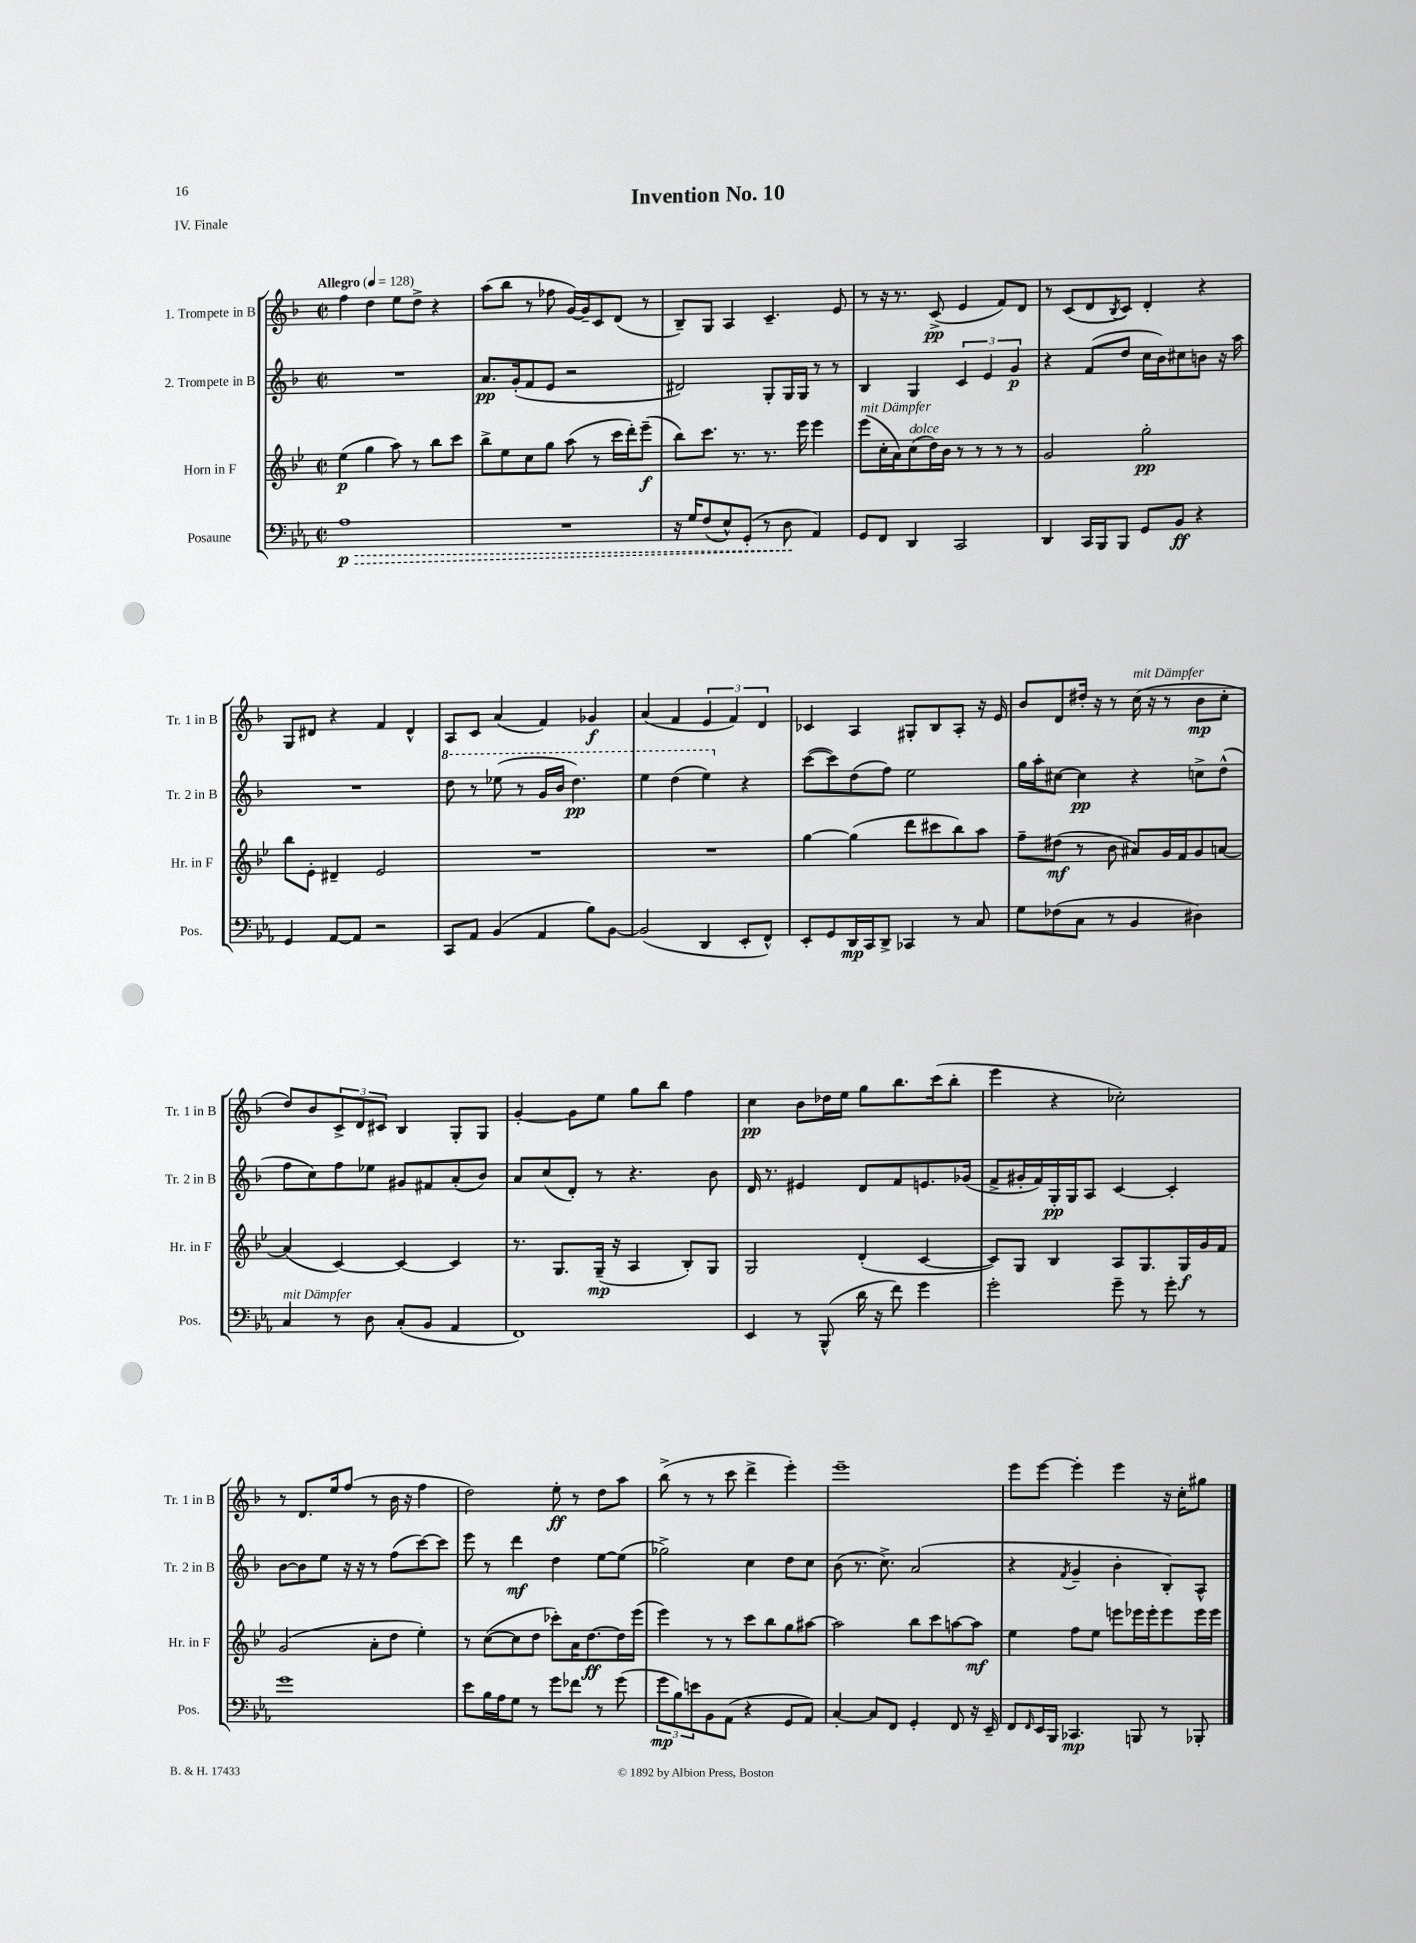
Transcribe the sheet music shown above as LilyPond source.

\header { title = "Invention No. 10" piece = "IV. Finale" }
<<
\new StaffGroup <<
\new Staff = "s0" \with { instrumentName = "1. Trompete in B" shortInstrumentName = "Tr. 1 in B" } {
    \clef treble \key f \major \defaultTimeSignature \time 2/2 \tempo "Allegro" 4 = 128
    f''4 d''4 e''8 d''8-> r4 |
    a''8( bes''8 r8 fes''8 g'16~) g'16-- c'8 d'8( r8 |
    bes8--) g8 a4 c'4.-- e'8 |
    r8 r16 r8. c'8->\pp( e'4 f'8) d'8 |
    r8 c'8( d'8 \acciaccatura { bes8 } c'8) d'4-. r4 |
    g8 dis'8 r4 f'4 dis'4-^ |
    a8 c'8 a'4( f'4) ges'4\f |
    a'4( f'4 \tuplet 3/2 { e'4 f'4) d'4 } |
    ces'4 a4 gis8-. bes8 a8-. r16 e'16 |
    bes'8 d'8 dis''16-. r16 r8 c''16^\markup { \italic "mit Dämpfer" }( r16 r8 bes'8\mp c''8-. |
    d''8) bes'8 \tuplet 3/2 { c'8-> d'8 cis'8 } bes4 g8-. g8 |
    g'4~-. g'8 e''8 g''8 bes''8 f''4 |
    c''4\pp bes'8 des''16 e''16 g''8 bes''8. c'''16( bes''8-. |
    e'''4 r4 ces''2-.) |
    r8 d'8. e''16 f''8( r8 bes'16 r16 f''4 |
    d''2) e''8-.\ff r8 d''8 a''8 |
    bes''8->( r8 r8 c'''8 d'''4-> e'''4-.) |
    e'''1-- |
    e'''8 e'''8~ e'''4-. e'''4 r16 c''16-. gis''8 \bar "|." |
}
\new Staff = "s1" \with { instrumentName = "2. Trompete in B" shortInstrumentName = "Tr. 2 in B" } {
    \clef treble \key f \major \defaultTimeSignature \time 2/2
    R1 |
    a'8.\pp g'16-.( f'8 e'8 r2 |
    dis'2) g8-. g16 g16 r8 r8 |
    bes4 g4 \tuplet 3/2 { c'4 e'4 g'4\p } |
    r4 f'8( d''8 c''16 bes'16) cis''8 b'8 r16 a''16 |
    R1 |
    \ottava #1 d'''8 r8 ees'''8( r8 g''16 bes''16 d'''4.\pp) |
    e'''4 d'''4( e'''4) \ottava #0 r4 |
    c'''8~( c'''8) d''8( f''8) e''2 |
    g''16 a''16-. cis''8~ cis''4\pp r4 c''8-> d''8-^( |
    f''8 c''8) f''8 ees''8 gis'8 fis'8 a'8-.( bes'8) |
    a'8 c''8( d'8-.) r8 r4. bes'8 |
    d'16 r8. eis'4 d'8 f'8 e'8. ges'16( |
    f'8-> gis'16-. f'16) g16-.\pp g16 a8 c'4~ c'4-. |
    bes'8~ bes'8 e''8 r16 r16 r8 f''8( c'''8~) c'''8 |
    e'''8 r8 d'''4\mf d''4 e''8~ e''8( |
    ges''2->) c''4 d''8 c''8 |
    bes'8( r8. c''8.->) a'2( |
    r4 \acciaccatura { f'8 } g'4-- bes'4-. bes8-.) a8-^ \bar "|." |
}
\new Staff = "s2" \with { instrumentName = "Horn in F" shortInstrumentName = "Hr. in F" } {
    \clef treble \key bes \major \defaultTimeSignature \time 2/2
    ees''4\p( g''4 a''8) r8 bes''8 c'''8 |
    bes''8-> ees''8 c''8 g''8 a''8( r8 c'''16 d'''16-.) ees'''8--\f( |
    bes''8) c'''8. r8. r8. ees'''16 ees'''4 |
    ees'''8^\markup { \italic "mit Dämpfer" }( c''16-. a'16) c''8^\markup { \italic "dolce" }( d''16) bes'16 r8 r8 r8 r8 |
    g'2 g''2-.\pp |
    bes''8 ees'8-. dis'4-- ees'2 |
    R1 |
    R1 |
    g''4~ g''4( d'''8 cis'''8 bes''8) a''8 |
    f''8-- dis''8\mf( r8 bes'8 ais'8) g'16 f'16 g'8 a'8~ |
    a'4( c'4~) c'4~ c'4 |
    r8. g8. g16--\mp( r16 a4 bes8-.) g8 |
    g2 d'4-.( c'4~ |
    c'8) g8 bes4 a8 g8. g16\f g'16 f'16 |
    g'2( a'8-. d''8 ees''4-.) |
    r8 c''8~( c''8 d''8 ces'''8-.) a'16 d''8.~\ff d''16 ees'''16( |
    ees'''4) r8 r8 c'''8 bes''8 g''8 ais''8~ |
    ais''2 bes''8 c'''8 a''8~ a''8\mf |
    ees''4 f''8 ees''8 e'''8 ees'''16 ees'''16-. ees'''8 ees'''16 ees'''16 \bar "|." |
}
\new Staff = "s3" \with { instrumentName = "Posaune" shortInstrumentName = "Pos." } {
    \clef bass \key ees \major \defaultTimeSignature \time 2/2
    \once \override Hairpin.style = #'dashed-line aes1\p\> |
    R1 |
    r16 g16 f8( ees8-^) g,8-.( r8 d8\! aes,4) |
    g,8 f,8 d,4 c,2 |
    d,4 c,16 bes,,16 bes,,8 g,8 bes,8\ff r4 |
    g,4 aes,8~ aes,8 r2 |
    c,8 aes,8 bes,4( aes,4 bes8) bes,8~ |
    bes,2( d,4 ees,8-. f,8-^) |
    ees,8-. g,8 d,16\mp c,16 d,8-> ces,4 r8 c8 |
    g8 fes8( c8 r8 bes,4 dis4) |
    c4^\markup { \italic "mit Dämpfer" } r8 d8 c8-.( bes,8 aes,4 |
    f,1) |
    ees,4 r8 bes,,8-^( d'16 r16 f'8) g'4 |
    g'2-. g'8-- r8 g'8-. r8 |
    g'1 |
    ees'8 bes16 aes16 g8 r8 g'8 fes'8 r8 g'8( |
    \tuplet 3/2 { g'8\mp bes8) e'8 } bes,8 aes,8( r4 g,8 aes,8) |
    c4~-. c8 f,8 g,4-. f,8 r16 ees,16-- |
    f,8 \grace { f,16 } ees,16 bes,,16 ces,4.\mp b,,8 r8 bes,,8-. \bar "|." |
}
>>
>>
\layout { \context { \Score \remove "Bar_number_engraver" } }
